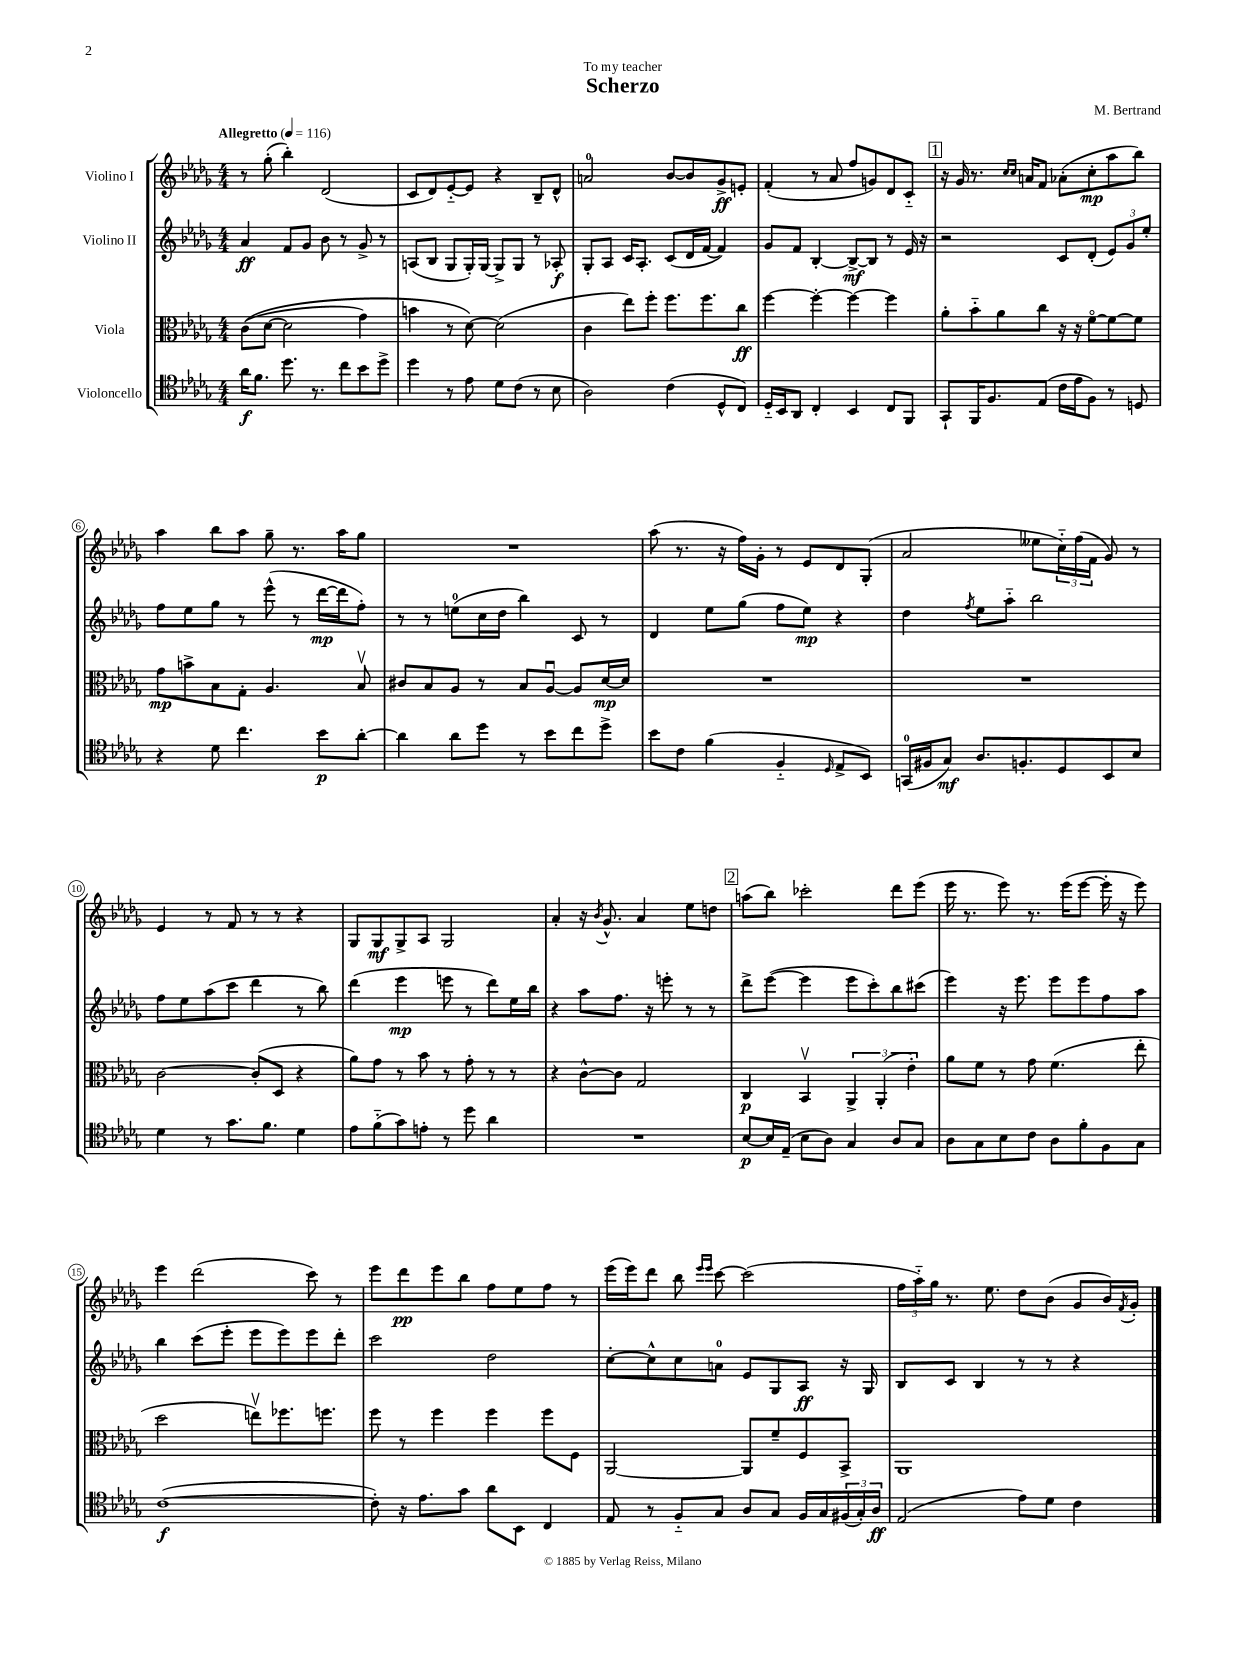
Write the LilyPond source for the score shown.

\header { title = "Scherzo" composer = "M. Bertrand" dedication = "To my teacher" }
<<
\new StaffGroup <<
\new Staff = "s0" \with { instrumentName = "Violino I" } {
    \clef treble \key des \major \numericTimeSignature \time 4/4 \tempo "Allegretto" 4 = 116
    r8 ges''8-.( bes''4-.) des'2( |
    c'8 des'8) ees'8~-_ ees'8 r4 bes8-- des'8-^ |
    a'2-0 bes'8~ bes'8 ges'8->\ff e'8-. |
    f'4-.( r8 aes'8 f''8 g'8) des'8 c'8-_ |
    \mark \markup { \box "1" } r16 ges'16 r8. \grace { c''16 c''16 } a'16 f'8 aes'8-.( c''8-.\mp aes''8 bes''8) |
    aes''4 bes''8 aes''8 ges''8-- r8. aes''16 ges''8 |
    R1 |
    aes''8( r8. r16 f''16) ges'16-. r8 ees'8 des'8 ges8-.( |
    aes'2 eeses''8 \tuplet 3/2 { c''16-_) f''16( f'16 } ges'8) r8 |
    ees'4 r8 f'8 r8 r8 r4 |
    ges8 ges8\mf ges8-> aes8 ges2 |
    aes'4-. r16 \acciaccatura { bes'8 } ges'8.-^ aes'4 ees''8 d''8 |
    \mark \markup { \box "2" } a''8( bes''8) ces'''2-. des'''8 ees'''8( |
    ees'''16 r8. ees'''8) r8. ees'''16( ees'''8~ ees'''16-. r16 ees'''8) |
    ees'''4 des'''2( c'''8) r8 |
    ees'''8 des'''8\pp ees'''8 bes''8 f''8 ees''8 f''8 r8 |
    ees'''16( ees'''16) des'''8 bes''8 \grace { ees'''16 ees'''16 } c'''8~ c'''2( |
    \tuplet 3/2 { f''16 aes''16-_) ges''16 } r8. ees''8. des''8 bes'8( ges'8 bes'16) \acciaccatura { f'8 } ges'16-. \bar "|." |
}
\new Staff = "s1" \with { instrumentName = "Violino II" } {
    \clef treble \key des \major \numericTimeSignature \time 4/4
    aes'4\ff f'8 ges'8 bes'8 r8 ges'8-> r8 |
    a8( bes8 ges8 ges16-.) ges16~ ges8-> ges8 r8 aes8-.\f |
    ges8-. aes8 c'16 aes8.-. c'8( des'16 f'16~ f'4) |
    ges'8 f'8 bes4~-. bes8~->\mf bes8 r8 ees'16 r16 |
    \mark \markup { \box "1" } r2 c'8 des'8-.( \tuplet 3/2 { ees'8) ges'8 ees''8-. } |
    f''8 ees''8 ges''8 r8 ees'''8-^( r8 des'''16~\mp des'''16 f''8-.) |
    r8 r8 e''8-0( c''16 des''16 bes''4) c'8 r8 |
    des'4 ees''8 ges''8( f''8 ees''8\mp) r4 |
    des''4 \acciaccatura { f''8 } ees''8 aes''8-_ bes''2 |
    f''8 ees''8 aes''8( c'''8 des'''4 r8 bes''8) |
    des'''4( ees'''4\mp e'''8 r8 des'''8) ees''16 bes''16 |
    r4 aes''8 f''8. r16 e'''8-. r8 r8 |
    \mark \markup { \box "2" } des'''8-> ees'''8~( ees'''4 ees'''8 c'''8-.) bes''8 cis'''8( |
    ees'''4) r16 ees'''8. ees'''8 ees'''8 f''8 aes''8 |
    bes''4 c'''8( ees'''8-. ees'''8 ees'''8) ees'''8 des'''8-. |
    c'''2 des''2 |
    c''8~-. c''8-^ c''8 a'8-0 ees'8 ges8 aes8\ff r16 ges16 |
    bes8 c'8 bes4 r8 r8 r4 \bar "|." |
}
\new Staff = "s2" \with { instrumentName = "Viola" } {
    \clef alto \key des \major \numericTimeSignature \time 4/4
    c'8(\( des'8~ des'2 ges'4) |
    b'4 r8 des'8~\) des'2( |
    c'4 ees''8) f''8-. f''8. f''8. c''8\ff |
    f''4~ f''4~-. f''4~ f''4 |
    \mark \markup { \box "1" } aes'8-. bes'8-_ aes'8 c''8 r16 r16 f'8~\flageolet f'8~ f'8 |
    ges'8\mp b'8-> bes8 ges8-. aes4. bes8\upbow |
    cis'8 bes8 aes8 r8 bes8 aes8~\downbow aes8 des'16~\mp des'16 |
    R1 |
    R1 |
    c'2~ c'8-.( des8 r4 |
    aes'8) ges'8 r8 bes'8 r8 ges'8-. r8 r8 |
    r4 c'8~-^ c'8 ges2 |
    \mark \markup { \box "2" } c4\p bes,4\upbow \tuplet 3/2 { aes,4-> aes,4-.( ees'4-.) } |
    aes'8 f'8 r8 ges'8 f'4.( ees''8-. |
    des''2 e''8\upbow) fes''8. f''8. |
    f''8 r8 f''4 f''4 f''8 f8 |
    aes,2~ aes,8 f'8-- f8 bes,8-> |
    aes,1 \bar "|." |
}
\new Staff = "s3" \with { instrumentName = "Violoncello" } {
    \clef tenor \key des \major \numericTimeSignature \time 4/4
    aes'16\f f'8. des''8. r8. c''8 bes'8 des''8-> |
    des''4 r8 ees'8 des'8 c'8( r8 bes8 |
    aes2) c'4( des8-^ c8) |
    des16-_ bes,16 aes,8 c4-. bes,4 c8 f,8 |
    \mark \markup { \box "1" } ges,8-! f,16 f8. ees8( c'16 ees'16 f8) r8 d8 |
    r4 des'8 c''4. bes'8\p aes'8~-. |
    aes'4 aes'8 des''8 r8 bes'8 c''8 des''8-> |
    bes'8 c'8 f'4( f4-_ \grace { des16 } ees8-> bes,8) |
    g,16-0( fis16 ges8\mf) aes8. f8.-. des8 bes,8 bes8 |
    des'4 r8 ges'8. f'8. des'4 |
    ees'8 f'8-_( ges'8) e'8-. r8 des''8 aes'4 |
    R1 |
    \mark \markup { \box "2" } bes8~\p bes16 ees16--( bes8 aes8) ges4 aes8 ges8 |
    aes8 ges8 bes8 c'8 aes8 f'8-. f8 ges8 |
    c'1~\f( |
    c'8-.) r16 ees'8. ges'8 aes'8 bes,8 c4 |
    ees8 r8 f8-_ ges8 aes8 ges8 f16 ges16 \tuplet 3/2 { fis16( ges16-.) aes16\ff } |
    ees2( ees'8) des'8 c'4 \bar "|." |
}
>>
>>
\layout { \context { \Score \override BarNumber.stencil = #(make-stencil-circler 0.1 0.3 ly:text-interface::print) } }
